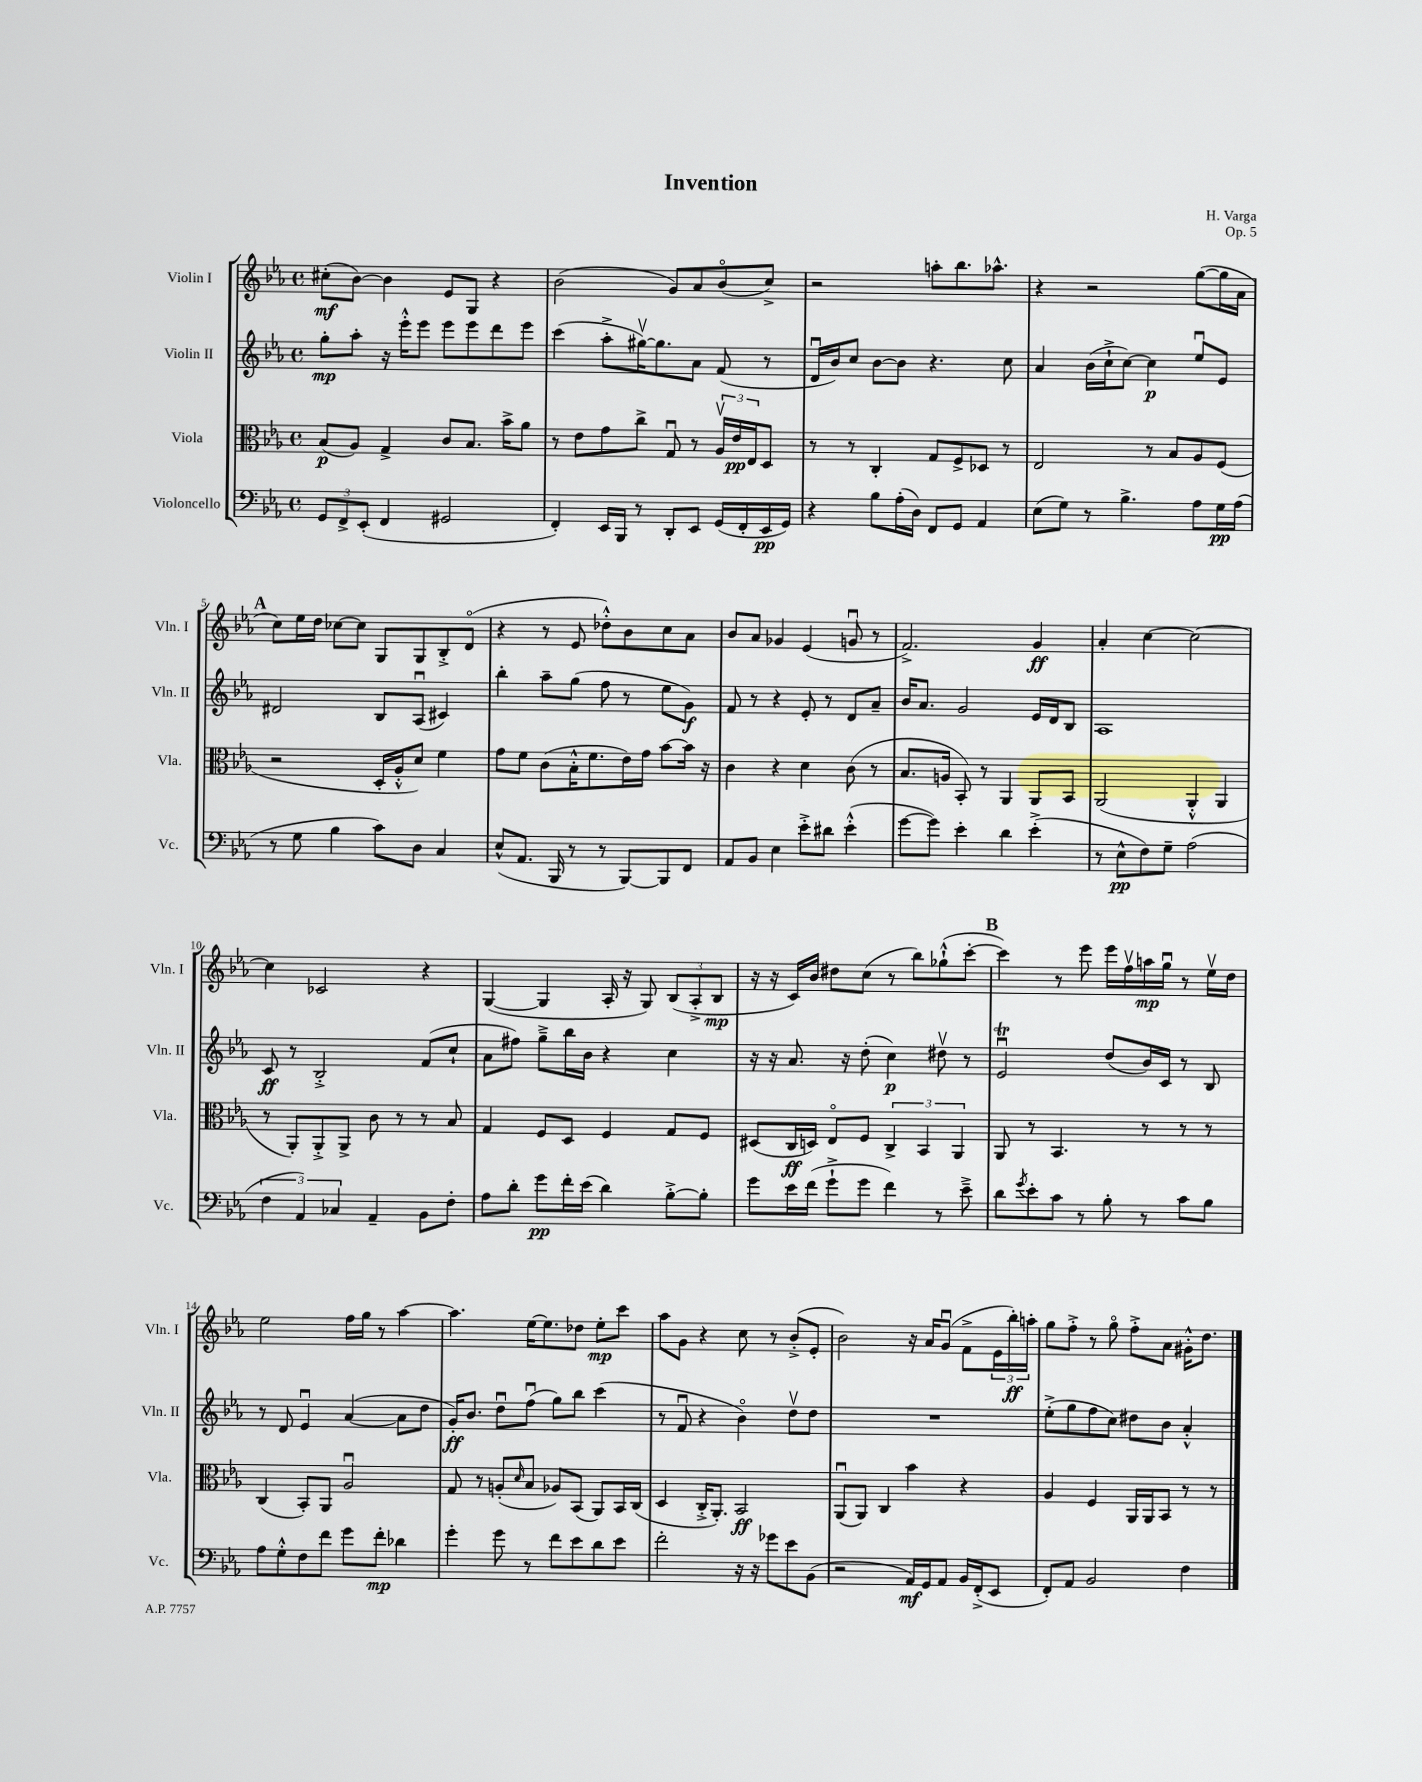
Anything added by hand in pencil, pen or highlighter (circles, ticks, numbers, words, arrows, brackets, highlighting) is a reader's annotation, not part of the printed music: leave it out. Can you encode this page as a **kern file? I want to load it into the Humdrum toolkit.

**kern	**kern	**kern	**kern
*staff4	*staff3	*staff2	*staff1
*clefF4	*clefC3	*clefG2	*clefG2
*k[b-e-a-]	*k[b-e-a-]	*k[b-e-a-]	*k[b-e-a-]
*M4/4	*M4/4	*M4/4	*M4/4
*met(c)	*met(c)	*met(c)	*met(c)
12GG	(8B-	8gg'	(8cc#'
12FF^	.	.	.
.	8A-)	8aa-'	[8b-)
(12EE-'	.	.	.
4FF	4G^	16r	4b-]
.	.	16eee-'^^	.
.	.	8eee-	.
2GG#	8c	8eee-	8e-
.	8.B-	8eee-	8G
.	.	8ddd	4r
.	16b-^	.	.
.	8a-	8eee-	.
=	=	=	=
4FF')	8r	(4ccc	(2b-
.	8e-	.	.
16EE-	8g	8aa-'^	.
16BBB-	.	.	.
8r	8cc^	[16gg#v)	.
.	.	8.gg#]	.
8DD'	8Gu	.	8g)
8EE-	8r	8a-	8a-
(16GG	24A-v	(8f	(8b-o
.	24e-	.	.
16FF'	.	.	.
.	24E-	.	.
16EE-	8D	8r	8cc^)
16GG)	.	.	.
=	=	=	=
4r	8r	16du	2r
.	.	16b-)	.
.	8r	8cc	.
8B-	4C'	[8b-	.
(16A-'	.	8b-]	.
16D)	.	.	.
8FF	8G	4.r	8aa'
8GG	8F^	.	8.bb-
4AA-	8D-	.	.
.	.	.	8.aa-^^
.	8r	8cc	.
=	=	=	=
(8E-	2E-	4a-	4r
8G)	.	.	.
8r	.	(16b-	2r
.	.	16cc`^	.
4.B-^	.	[8cc)	.
.	8r	4cc]	.
.	8B-	.	.
8A-	8A-	8ee-u	([8gg
16G	(8F	8e-	16gg]
(16A-	.	.	16a-
=	=	=	=
8r	2r	2d#	8cc)
8G	.	.	16ee-
.	.	.	16dd
4B-	.	.	[8cc-
.	.	.	8cc-]
8c)	16D'	8B-	8G
.	16A-'^^	.	.
8D	8d)	(8A-u	8G
4C	4f	4c#)	8B-'^
.	.	.	(8do
=	=	=	=
(8E-^^	8g	4bb-'	4r
8.AA-	8f	.	.
.	(8c	8aa-~	8r
16BBB-	.	.	.
8r	16B-'^^	(8gg	8e-
.	8.f	.	.
8r	.	8ff	8dd-'^^)
[8BBB-)	16e-)	8r	8b-
.	16g	.	.
8BBB-]	[8b-	8ee-	8cc
8FF	16b-]	8g)	8a-
.	16r	.	.
=	=	=	=
8AA-	4c	8f	8b-
8BB-	.	8r	8a-
4E-	4r	4r	4g-
8e-'^	4d	8e-'	(4e-
8d#	.	8r	.
(4e-'^^	(8c	8d	8gu
.	8r	8a-~	8r
=	=	=	=
[8g	8.B-	16b-	2.f^)
.	.	8.a-	.
8g])	.	.	.
.	16A	.	.
4e-'	8BB-')	2g	.
.	8r	.	.
4d	4AA-	.	.
(4e-'^	8AA-	16e-	4g
.	.	16d	.
.	8BB-	8B-	.
=	=	=	=
8r	(2AA-	1A-	4a-'
8E-^^	.	.	.
8F)	.	.	[4cc
8G~	.	.	.
(2A-	4AA-'^^	.	2cc_
.	4AA-	.	.
=	=	=	=
6F	8r	8c	4cc]
.	8AA-')	8r	.
6AA-)	.	.	.
.	8AA-'^	2B-'^	2c-
6C-	.	.	.
.	8AA-^	.	.
4AA-~	8c	.	.
.	8r	.	.
8BB-	8r	(8f	4r
8F'	8B-	8cc`	.
=	=	=	=
8A-	4G	8a-	([4G
8d'	.	8ff#)	.
8g	8F	8gg~^	4G]
16f'	8D	16bb-	.
(16e-	.	16b-	.
4d)	4F	4r	16A-'
.	.	.	16r
.	.	.	8G)
[8B-'^	8G	4cc	(12B-
.	.	.	12A-'^
8B-']	8F	.	.
.	.	.	12B-
=	=	=	=
8g	(8D#	16r	16r
.	.	16r	16r
16e-	16C	8.a-	16c)
(16f	16D)	.	16b-
8g`^	8E-o	.	8dd#
.	.	16r	.
8g	8F	(8dd'	(8cc
4f)	6C^	4cc)	8r
.	.	.	8bb-)
.	6BB-	.	.
8r	.	8dd#v	(8gg-`^^
.	6AA-	.	.
8e-~^	.	8r	[8ccc'
=	=	=	=
8d	8AA-	2e-u	4ccc])
8qg	.	.	.
8e-'	8r	.	.
8c	4.BB-	.	8r
8r	.	.	8eee-
8B-'	.	(8dd	16eee-
.	.	.	16ffv
8r	8r	16b-)	16aa
.	.	16c	16ggu
8c	8r	8r	8r
8B-	8r	8B-	16ee-v
.	.	.	16dd
=	=	=	=
8A-	(4C	8r	2ee-
8G'^^	.	8d	.
8F	8BB-')	4e-u	.
8f	8AA-	.	.
8g	2A-u	([4a-	16ff
.	.	.	16gg
8f'	.	.	8r
4d-	.	8a-]	[4aa-
.	.	8dd	.
=	=	=	=
4g'	8G	16g')	4.aa-]
.	.	8.b-	.
.	8r	.	.
8g	(8A'	8ddu	.
.	16qqd	.	.
8r	8B-	(8ffu	[16ee-
.	.	.	8.ee-]
8f	8A-)	8gg)	.
8e-	(8BB-	8bb-	8dd-
8d	8AA-)	(4ccc	8ee-'
8e-	16BB-	.	8ccc
.	(16C	.	.
=	=	=	=
2f'	4D	8r	8aa-
.	.	8fu	8g
.	16C'^	4r	4r
.	8.AA-')	.	.
16r	2BB-	4b-o)	8cc
16r	.	.	.
8g-	.	.	8r
8e-	.	8ddv	(8b-'^
(8BB-	.	8dd	8e-'
=	=	=	=
2r	(8AA-u	1r	2b-)
.	8AA-)	.	.
.	4C	.	.
16AA-)	4b-	.	16r
16GG	.	.	16a-
8AA-	.	.	(8gu
16BB-	4r	.	8f^
(16FF'^	.	.	.
8EE-	.	.	24e-
.	.	.	24bb-')
.	.	.	24aa'
=	=	=	=
8FF')	4A-	(8ee-'^	8gg
8AA-	.	8gg	8ff'^
2BB-	4F	8ff	8r
.	.	8cc)	8ggo
.	16AA-	8dd#	8ff'^
.	16AA-	.	.
.	8BB-	8b-	8a-
4F	8r	4a-'^^	16g#'^^
.	.	.	8.dd
.	8r	.	.
==	==	==	==
*-	*-	*-	*-
